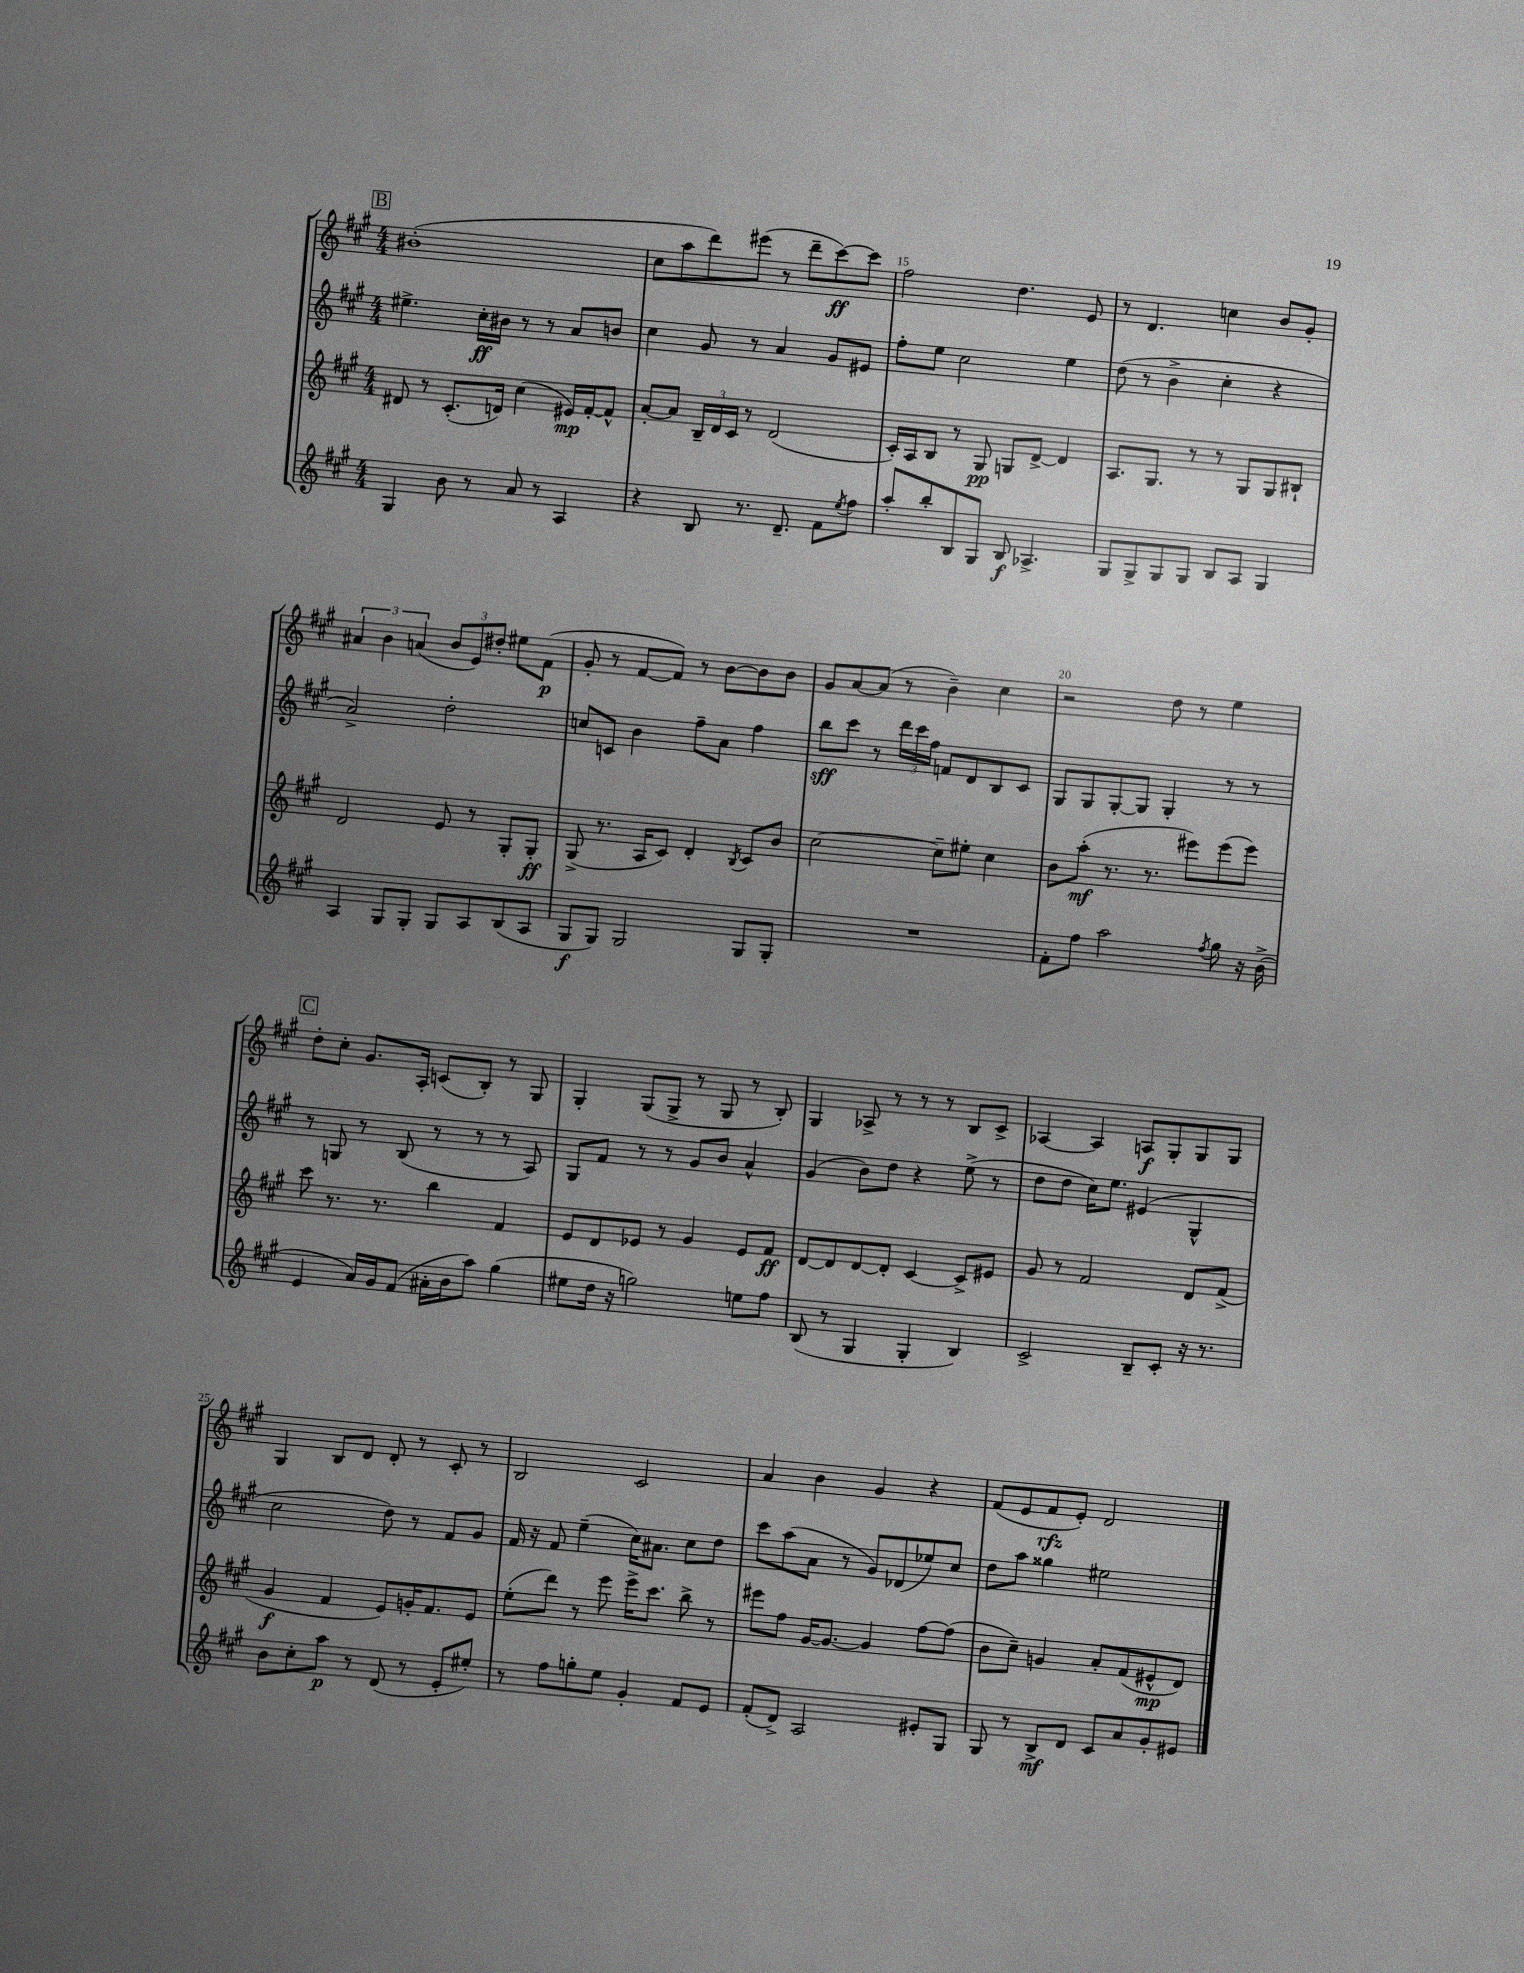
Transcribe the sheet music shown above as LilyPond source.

<<
\new StaffGroup <<
\new Staff = "s0" {
    \clef treble \key a \major \numericTimeSignature \time 4/4
    \mark \markup { \box "B" } bis'1-.( |
    cis''8 a''8 d'''8) eis'''8( r8 d'''8-- cis'''8~\ff) cis'''8 |
    fis''2 d''4. e'8 |
    r8 d'4. c''4 b'8 gis'8-. |
    \tuplet 3/2 { ais'4 b'4 a'4( } \tuplet 3/2 { b'8 e'8) dis''8-. } eis''8 fis'8\p( |
    gis'8-. r8 fis'8~ fis'8) r8 b'8~ b'8 b'8 |
    gis'8 a'8~ a'8( r8 b'4--) cis''4 |
    r2 d''8 r8 e''4 |
    \mark \markup { \box "C" } d''8-. cis''8-. gis'8. a16-. c'8( b8-.) r8 gis8 |
    gis4-. gis8( gis8-> r8 gis8 r8 b8-.) |
    gis4 aes8-> r8 r8 r8 b8 cis'8-> |
    aes4~ aes4 a8\f gis8-. gis8 gis8 |
    gis4 b8 d'8 d'8-. r8 cis'8-. r8 |
    b2 cis'2 |
    a'4 b'4 gis'4 r4 |
    fis'8( e'8 fis'8\rfz e'8-.) d'2 \bar "|." |
}
\new Staff = "s1" {
    \clef treble \key a \major \numericTimeSignature \time 4/4
    \mark \markup { \box "B" } eis''4.-> cis''16-.\ff bis'16 r8 r8 a'8 b'8 |
    cis''4 gis'8 r8 a'4 gis'8 eis'8 |
    fis''8-. e''8 cis''2 e''4 |
    d''8( r8 b'4-> cis''4-. r4 |
    a'2->) d''2-. |
    c''8 c'8 b'4 fis''8-- a'8 fis''4 |
    b''8\sff cis'''8 r8 \tuplet 3/2 { d'''16 cis'''16 fis''16 } f'8 d'8 b8 cis'8 |
    gis8 gis8 gis8~-. gis8 gis4-. r8 r8 |
    \mark \markup { \box "C" } r8 g8 r8 b8( r8 r8 r8 a8) |
    gis8 fis'8 r8 r8 gis'8 b'8 a'4-^ |
    gis'4( b'8) d''8 r4 e''8->( r8 |
    d''8 d''8 cis''16) e''8. eis'4( gis4-^ |
    cis''2 d''8) r8 fis'8 gis'8 |
    fis'16 r16 fis'8 e''4--( cis''16) ais'8. cis''8 d''8 |
    cis'''8 a''8( a'8 r8 gis'8) des'8( ees''8) cis''8 |
    d''8 a''8 gisis''4 eis''2 \bar "|." |
}
\new Staff = "s2" {
    \clef treble \key a \major \numericTimeSignature \time 4/4
    \mark \markup { \box "B" } dis'8 r8 cis'8.-.( d'16) cis''4( eis'16\mp) fis'16~-. fis'8-^ |
    a'8~-. a'8 \tuplet 3/2 { b16-- d'16 cis'16 } r8 d'2( |
    cis'16-.) a16 b8 r8 gis8\pp g8 d'8~-> d'4 |
    a8. gis8. r8 r8 gis8 gis8 bis8-! |
    d'2 e'8 r8 gis8-. gis8-.\ff |
    gis8->( r8. a16 cis'8) d'4-. \acciaccatura { b8 } cis'8 b'8 |
    cis''2~ cis''8-- eis''8-. cis''4 |
    b'8 a''8-.\mf( r8. r8. eis'''8) eis'''8( eis'''8) |
    \mark \markup { \box "C" } cis'''8 r8. r8. b''4 fis'4 |
    e'8 d'8 ees'8 r8 gis'4 ees'8 fis'8\ff |
    d'8~ d'8 d'8~ d'8-. cis'4~ cis'8-> eis'8 |
    gis'8 r8 fis'2 d'8 fis'8->( |
    gis'4\f fis'4 e'8) g'16-. fis'8. e'8 |
    e''8-.( d'''8) r8 e'''8 e'''16-> cis'''8. b''8-> r8 |
    eis'''8 fis''8 gis'16~ gis'8.~ gis'4 fis''8~ fis''8( |
    b'8 cis''8--) g'4 a'8-. fis'8( eis'8-^\mp d'8) \bar "|." |
}
\new Staff = "s3" {
    \clef treble \key a \major \numericTimeSignature \time 4/4
    \mark \markup { \box "B" } gis4 b'8 r8 a'8 r8 a4 |
    r4 b8 r8. d'8.-- fis'8 \acciaccatura { e''8 } fis''8 |
    a''8-. b''8-. b8 gis8 b8\f aes4.-> |
    gis8 gis8-> gis8 gis8 b8 a8 gis4 |
    a4 gis8 gis8-. gis8 a8 b8( a8 |
    gis8\f gis8) gis2 gis8 gis8-. |
    R1 |
    fis'8-. fis''8 a''2 \acciaccatura { fis''8 } gis''8 r16 b'16->( |
    \mark \markup { \box "C" } e'4 a'16) gis'16 fis'8( ais'16-. b'16 a''8) gis''4( |
    eis''8 d''16 r16 g''2) e''8 fis''8 |
    b8( r8 gis4 gis4-. b4) |
    cis'2-> b8-- cis'8-. r16 r8. |
    b'8 cis''8-. a''8\p r8 d'8( r8 e'8-. eis''8-.) |
    r8 fis''8 g''8-. e''8 gis'4-. fis'8 e'8 |
    fis'8-.( d'8->) a2 eis'8-. gis8 |
    gis8 r8 b8->\mf d'8 cis'8 a'8 gis'8-. eis'8 \bar "|." |
}
>>
>>
\layout { \context { \Score currentBarNumber = #13 \override BarNumber.break-visibility = ##(#f #t #t) barNumberVisibility = #(every-nth-bar-number-visible 5) } }
